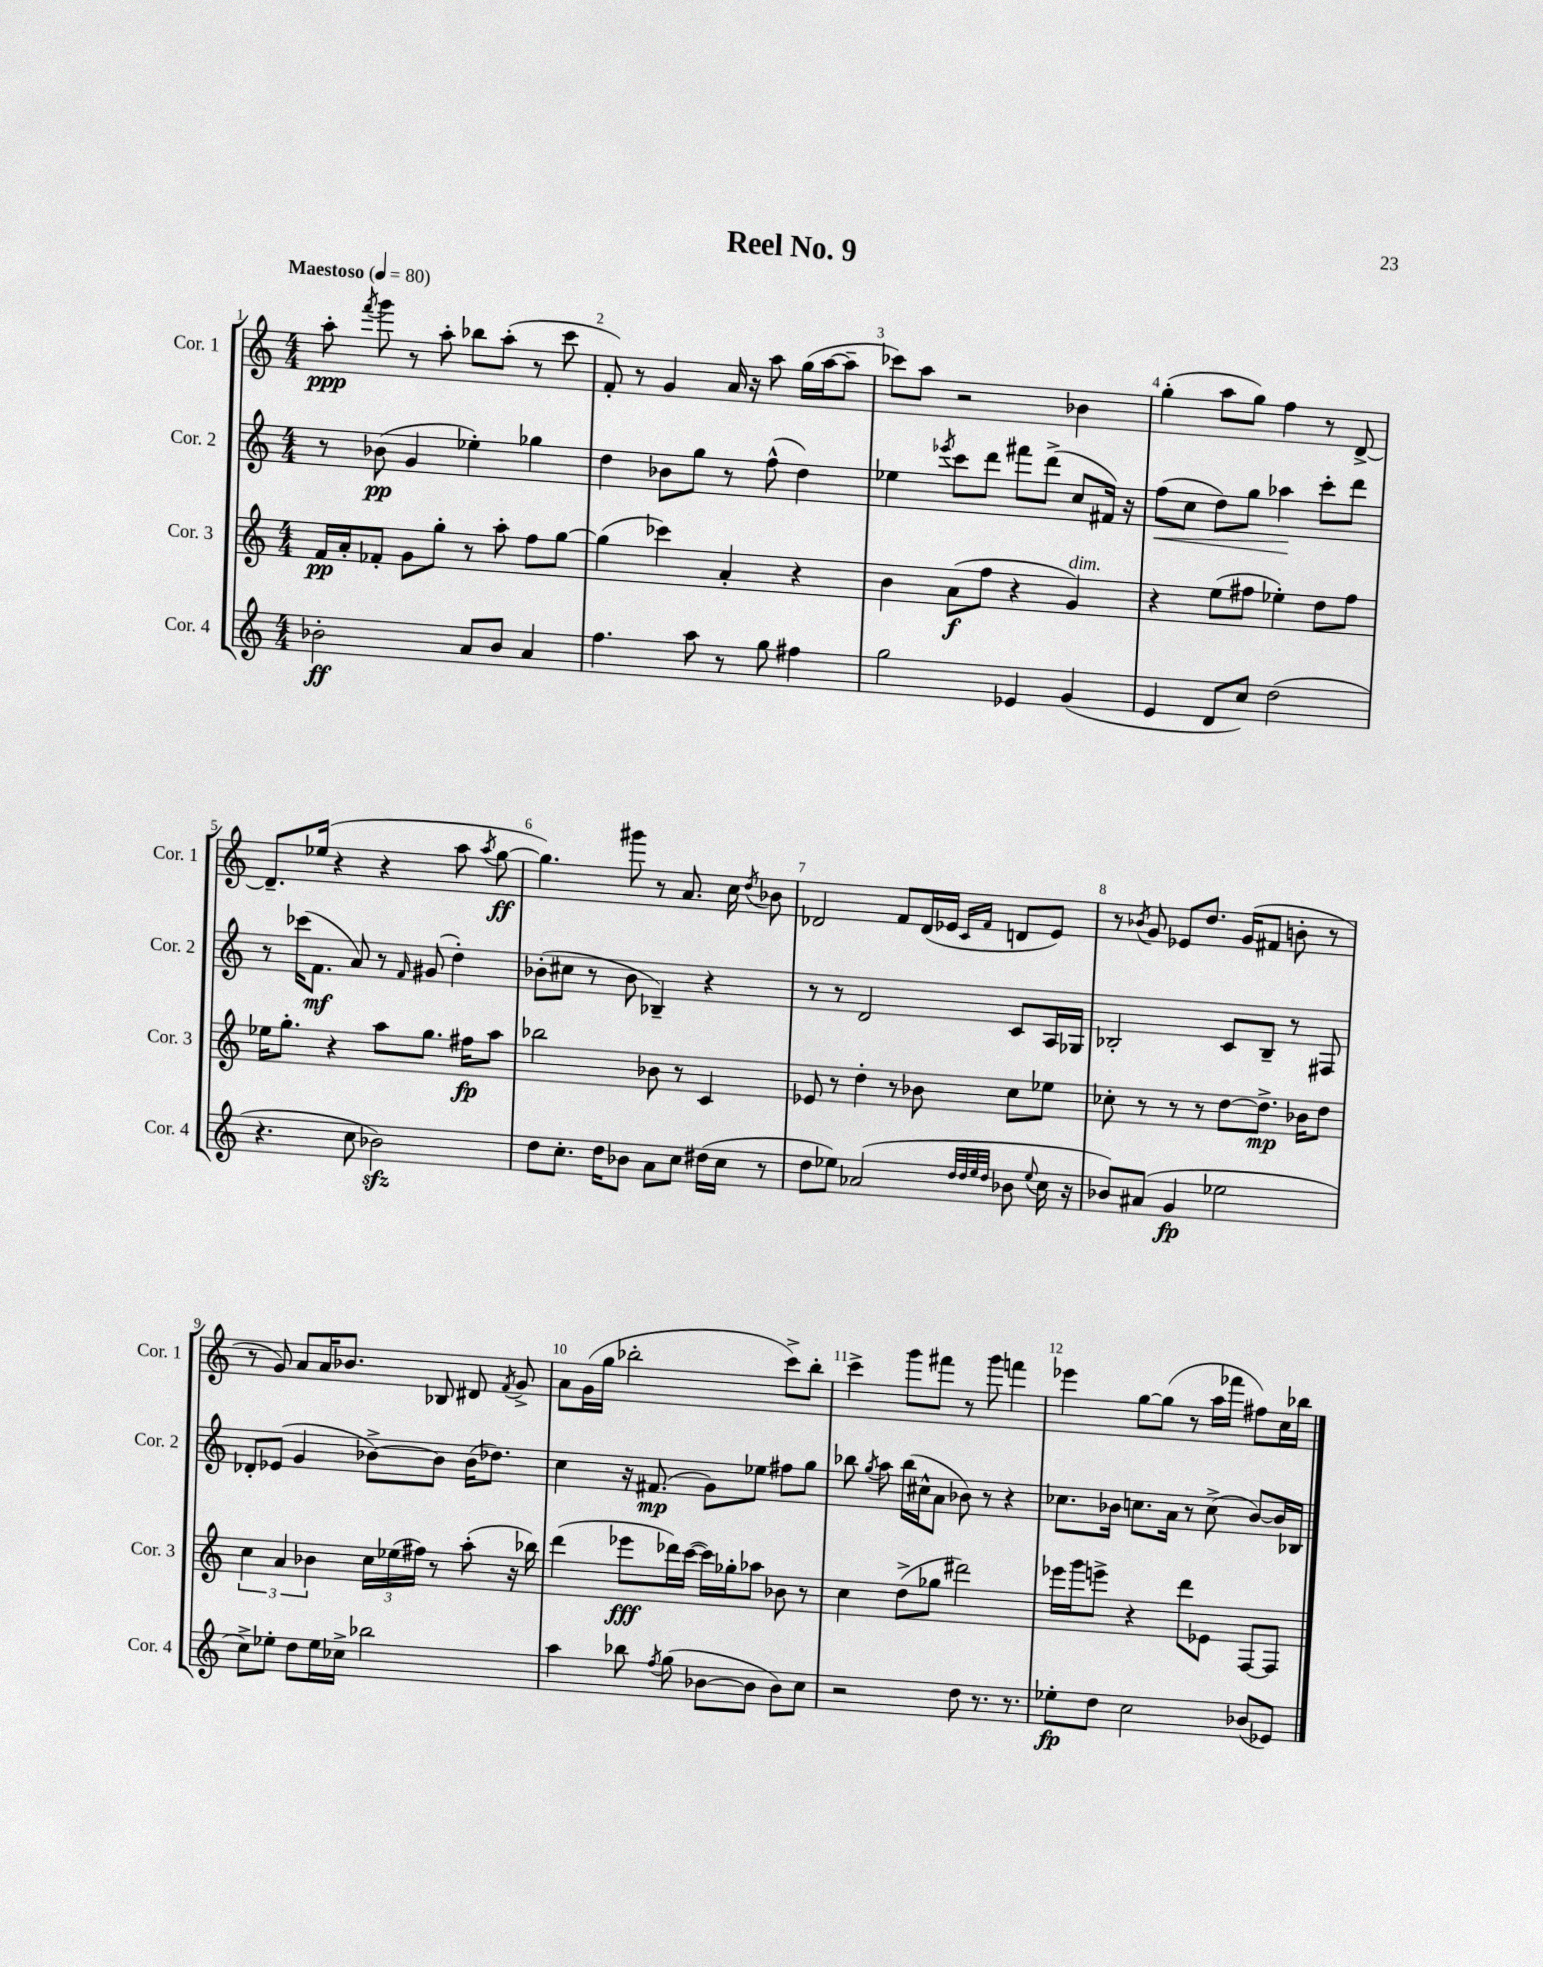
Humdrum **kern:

**kern	**kern	**kern	**kern
*staff4	*staff3	*staff2	*staff1
*clefG2	*clefG2	*clefG2	*clefG2
*k[]	*k[]	*k[]	*k[]
*M4/4	*M4/4	*M4/4	*M4/4
*MM80	*MM80	*MM80	*MM80
2b-'	16f	8r	8aa'
.	16a'	.	.
.	.	.	8qfff
.	8f-'	(8b-	8ggg
.	8g	4g	8r
.	8gg'	.	8aa'
8a	8r	4ee-')	8bb-
8b-	8aa'	.	(8aa'
4a	8ff	4gg-	8r
.	[8gg	.	8ccc
=	=	=	=
4.ff	(4gg]	4dd	8f')
.	.	.	8r
.	4ccc-)	8b-	4g
8aa	.	8gg	.
8r	4a'	8r	16a
.	.	.	16r
8gg	.	(8ff^^	8aa
4ff#	4r	4dd)	(16gg
.	.	.	[16aa
.	.	.	8aa~]
=	=	=	=
2gg	4b	4ee-	8ccc-)
.	.	.	8aa
.	.	8qeee-	.
.	(8a	8ccc	2r
.	8ff	8ddd	.
4e-	4r	8fff#	.
.	.	(8ddd^	.
(4g	4g)	8cc	4b-
.	.	16f#)	.
.	.	16r	.
=	=	=	=
4e	4r	(8ff	(4gg'
.	.	8cc	.
8d	(8ee	8dd)	8aa
8cc)	8ff#	8gg	8gg)
(2dd	4ee-')	4aa-	4ff
.	8dd	8ccc'	8r
.	8ff#	8ddd	[8d^
=	=	=	=
4.r	16ee-	8r	8.d~]
.	8.gg'	.	.
.	.	(16ccc-	.
.	.	8.f	(16ee-
.	4r	.	4r
8cc	.	8a)	.
2b-)	8aa	8r	4r
.	.	16qqf	.
.	8.gg	(8g#	.
.	.	4dd')	8aa
.	16ff#	.	.
.	.	.	8qaa
.	8aa	.	[8gg
=	=	=	=
8dd	2bb-	(8b-'	4.gg])
8.cc'	.	8cc#	.
.	.	8r	.
16dd	.	.	.
8b-	.	8b-	8ggg#
8a	8b-	4B-~)	8r
8cc	8r	.	8.a
(16dd#	4c	4r	.
16cc	.	.	16cc
.	.	.	8qdd
8r	.	.	8b-
=	=	=	=
8dd	8e-	8r	2d-
8ee-)	8r	8r	.
(2a-	4dd'	2d	.
.	8r	.	8f
.	8b-	.	(16d-
.	.	.	16e-
32qqdd	.	.	.
32qqdd	.	.	.
32qqee-	.	.	16qqc
32qqdd	.	.	16qqf
8b-	8cc	8c	8d
8qqee-	.	.	.
16cc	8ee-	16A	8e-)
16r	.	16G-	.
=	=	=	=
8b-)	8cc-'	2B-'	8r
.	.	.	8qb-
(8a#	8r	.	8g
4g	8r	.	8e-
.	8r	.	8.dd
2ee-	[8dd	8c	.
.	.	.	(16g
.	8.dd^]	8B-~	8f#
.	.	8r	8b'
.	16b-	.	.
.	8dd	8F#	8r
=	=	=	=
8cc^)	6cc	8d-'	8r
8ee-'	.	(8e-	8g)
.	6a	.	.
8dd	.	4g	8a
.	6b-	.	.
16ee-	.	.	16a
16cc-^	.	.	8.b-
2bb-	24cc	[8b-^)	.
.	(24ee-	.	.
.	24ff#)	.	.
.	8r	8b-]	8B-
.	(8aa'	(16b-	8d#
.	.	8.dd-)	.
.	.	.	8qf
.	16r	.	8g^
.	16bb-)	.	.
=	=	=	=
4aa	(4ddd	4cc	8a
.	.	.	(16g
.	.	.	16gg
8bb-	8eee-	16r	2bb-'
.	.	(8.f#	.
8qff	.	.	.
(8gg	16ddd-)	.	.
.	([16ccc	.	.
[8b-	16ccc])	8g)	.
.	16gg-'	.	.
8b-]	8aa-	8ee-	.
8b-)	8b-	8ff#	8ccc^)
8cc	8r	8gg	8bb-'
=	=	=	=
2r	4cc	8bb-	4ccc^
.	.	8qgg	.
.	.	8aa	.
.	(8dd^	(16bb-	8ggg
.	.	16cc#^^	.
.	8gg-	8a	8fff#
8dd	2ddd#)	8b-)	8r
8.r	.	8r	8ggg
.	.	4r	4fff
8.r	.	.	.
=	=	=	=
8ee-'	16eee-	8.cc-	4eee-
.	16ggg	.	.
8dd	8eee^	.	.
.	.	16b-	.
2cc	4r	8.cc	[8gg
.	.	.	(8gg]
.	.	16a	.
.	8ddd	8r	8r
.	8e-	(8cc^	16aa
.	.	.	16fff-
(8b-	[8F	[8b-)	8ff#)
8e-)	8F]	16b-]	16cc
.	.	16B-	16bb-
==	==	==	==
*-	*-	*-	*-
